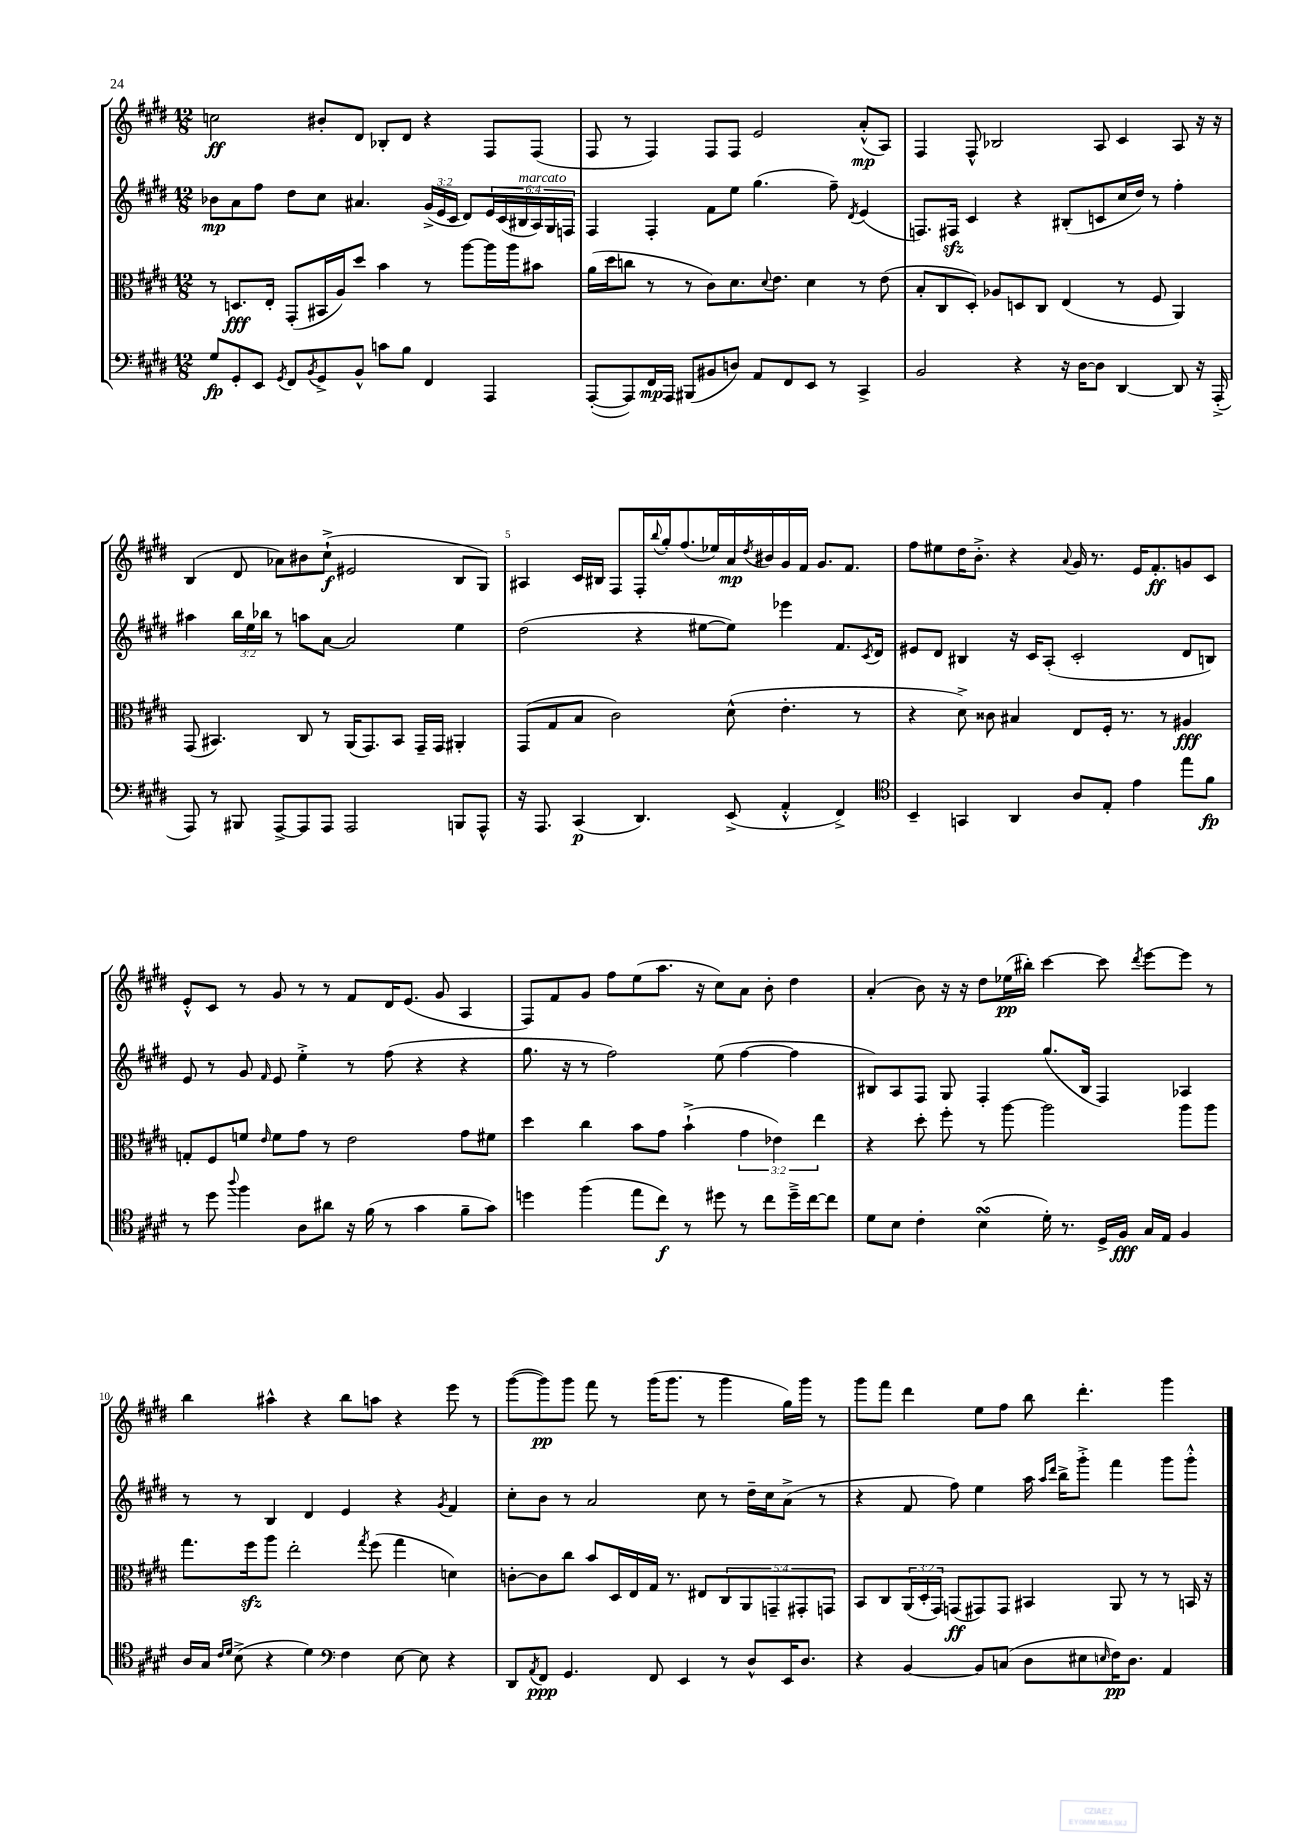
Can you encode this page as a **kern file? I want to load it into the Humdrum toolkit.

**kern	**kern	**kern	**kern
*staff4	*staff3	*staff2	*staff1
*clefF4	*clefC3	*clefG2	*clefG2
*k[f#c#g#d#]	*k[f#c#g#d#]	*k[f#c#g#d#]	*k[f#c#g#d#]
*M12/8	*M12/8	*M12/8	*M12/8
8G#	8r	8b-	2cc
8GG#'	8.D	8a	.
8EE	.	8ff#	.
.	16E'	.	.
8qGG#	.	.	.
8FF#	(8GG#'	8dd#	.
8qBB	.	.	.
8GG#^	16BB#	8cc#	8b#'
.	16A)	.	.
8BB^^	8dd#	4.a#	8d#
8c	4b	.	8B-'
8B	.	.	8d#
4FF#	8r	(24g#^	4r
.	.	24e	.
.	.	24c#	.
.	[8aa	8d#)	.
4AAA	16aa]	24e	8F#
.	.	(24c#	.
.	16aa	.	.
.	.	24B#	.
.	8b#	24A)	(8F#
.	.	24G#	.
.	.	24F	.
=	=	=	=
([8AAA'	(16a	4F#	8F#
.	16dd#	.	.
8AAA])	8cc	.	8r
16FF#	8r	4F#'	4F#)
16AAA	.	.	.
(8BBB#	8r	.	.
8BB#	8c#)	8f#	8F#
8D)	8.d#	8ee	8F#
8AA	.	(4.gg#	2e
.	8qqd#	.	.
.	8.e	.	.
8FF#	.	.	.
8EE	4d#	.	.
8r	.	8ff#~)	.
.	.	8qd#	.
4CC#^	8r	(4e	(8a'^^
.	(8e	.	8A)
=	=	=	=
2BB	8B'	8.F)	4F#
.	8C#	.	.
.	.	16F#	.
.	8D#')	4c#	8F#^^
.	8A-	.	2B-
4r	8D	4r	.
.	8C#	.	.
16r	(4E	(8B#'	.
[16D#	.	.	.
8D#]	.	8c	8A
[4DD#	8r	16cc#	4c#
.	.	16dd#)	.
.	8F#	8r	.
8DD#]	4AA)	4ff#'	8A
16r	.	.	16r
(16AAA'^	.	.	16r
=	=	=	=
8AAA)	(8GG#	4aa#	(4B
8r	4.BB#)	.	.
8BBB#	.	24bb	8d#
.	.	24ee	.
.	.	24bb-	.
[8AAA^	.	8r	8a-)
8AAA]	8C#	8aa	8b#
8AAA	8r	[8a	(8cc#`^
2AAA	(16AA	2a]	2e#
.	8.GG#)	.	.
.	8BB#	.	.
.	16GG#~	.	.
.	16GG#	.	.
8BBB	4AA#'	4ee	8B
8AAA^^	.	.	8G#)
=	=	=	=
16r	(8GG#	(2dd#	4A#
8.AAA	.	.	.
.	8G#	.	.
(4CC#	8B	.	16c#
.	.	.	16B#
.	2c#)	.	8F#
4.DD#)	.	4r	16F#'
.	.	.	8qqbb
.	.	.	16gg#'
.	.	.	(8.ff#
.	.	[8ee#	.
.	.	.	16ee-)
(8EE^	(8d#^^	8ee#])	16a
.	.	.	8qdd#
.	.	.	16b#
4AA'^^	4.e'	4eee-	16g#
.	.	.	16f#
.	.	.	8.g#
4FF#^)	.	8.f#	.
.	.	.	8.f#
.	8r	.	.
.	.	8qc#	.
.	.	16d#	.
=	=	=	=
*clefC4	*	*	*
4BB~	4r	8e#	8ff#
.	.	8d#	8ee#
4GG	8d#^)	4B#	16dd#
.	.	.	8.b'^
.	8c##	.	.
4AA	4B#	16r	4r
.	.	16c#	.
.	.	(8A'	.
.	.	.	8qqa
8A	8E	2c#'	16g#
.	.	.	8.r
8E'	16F#'	.	.
.	8.r	.	.
4e	.	.	16e
.	.	.	8.f#'
.	8r	.	.
8ee	4A#	8d#	8g
8f#	.	8B)	8c#
=	=	=	=
8r	8G'	8e	8e'^^
8dd#	8F#	8r	8c#
8qqaa	.	.	.
4ff#	8f	8g#	8r
.	16qqe	16qqf#	.
.	8f	8e	8g#
8A	8g#	4ee'^	8r
8a#	8r	.	8r
16r	2e	8r	8f#
(16f#	.	.	.
8r	.	(8ff#	16d#
.	.	.	(8.e
4g#	.	4r	.
.	.	.	8g#
8f#~	8g#	4r	4A
8g#)	8f#	.	.
=	=	=	=
4dd	4dd#	8.gg#	8F#)
.	.	.	8f#
.	.	16r	.
(4ff#	4cc#	8r	8g#
.	.	2ff#)	8ff#
8ee	8b	.	(8ee
8cc#)	8g#	.	8.aa
8r	(4b`^	.	.
.	.	.	16r
8dd#	.	(8ee	8cc#)
8r	6g#	[4ff#	8a
8cc#	.	.	8b'
.	6e-)	.	.
16dd#~^	.	4ff#]	4dd#
[16cc#	.	.	.
.	6ee	.	.
8cc#]	.	.	.
=	=	=	=
8d#	4r	8B#)	(4a'
8B	.	8A	.
4c#'	8dd#'	8F#	8b)
.	8ff#'	8G#	16r
.	.	.	16r
(4B	8r	4F#'	8dd#
.	[8aa	.	(16ee-
.	.	.	16bb#')
16d#')	2aa]	(8.gg#	[4ccc#
8.r	.	.	.
.	.	16B#	.
16D#^	.	4F#)	8ccc#]
16F#	.	.	.
.	.	.	8qddd#
16G#	.	.	[8eee
16E	.	.	.
4F#	8aa	4A-	8eee]
.	8aa	.	8r
=	=	=	=
16A	8.gg#	8r	4bb
16G#	.	.	.
16qqc#	.	.	.
16qqd#	.	.	.
(8B^	.	8r	.
.	16ff#	.	.
4r	8aa	4B	4aa#^^
.	2ee'	.	.
4d#)	.	4d#	4r
*clefF4	*	*	*
4F#	.	4e	8bb
.	8qgg#	.	.
.	(8ff#	.	8aa
[8E	4gg#	4r	4r
8E]	.	.	.
.	.	8qg#	.
4r	4d)	4f#	8eee
.	.	.	8r
=	=	=	=
8DD#	[8c'	8cc#'	([8ggg#
8qAA	.	.	.
8FF#	8c]	8b	8ggg#])
4.GG#	8cc#	8r	8ggg#
.	8b	2a	8fff#
.	16D#	.	8r
.	16E	.	.
8FF#	16G#	.	(16ggg#
.	8.r	.	8.ggg#
4EE	.	.	.
.	8E#	8cc#	8r
8r	10C#	8r	4ggg#
.	10AA	.	.
8D#^^	.	16dd#~	.
.	.	16cc#	.
.	10GG~	.	.
16EE	.	(8a^	16gg#)
.	10GG#'	.	.
8.D#	.	.	16ggg#
.	.	8r	8r
.	10GG	.	.
=	=	=	=
4r	8BB	4r	8ggg#
.	8C#	.	8fff#
[4BB	(24AA	8f#	4ddd#
.	24D#'	.	.
.	24GG#)	.	.
.	(8GG	8ff#)	.
8BB]	8GG#)	4ee	8ee
(8C	8GG#	.	8ff#
8D#	4BB#	16aa	8bb
.	.	16qqaa	.
.	.	16qqddd#	.
.	.	16bb^	.
8E#	.	8ggg#'^	4.ddd#'
16qqE	.	.	.
16F#)	8AA	4fff#	.
8.D#	.	.	.
.	8r	.	.
4AA	8r	8ggg#	4ggg#
.	16BB	8ggg#'^^	.
.	16r	.	.
==	==	==	==
*-	*-	*-	*-
